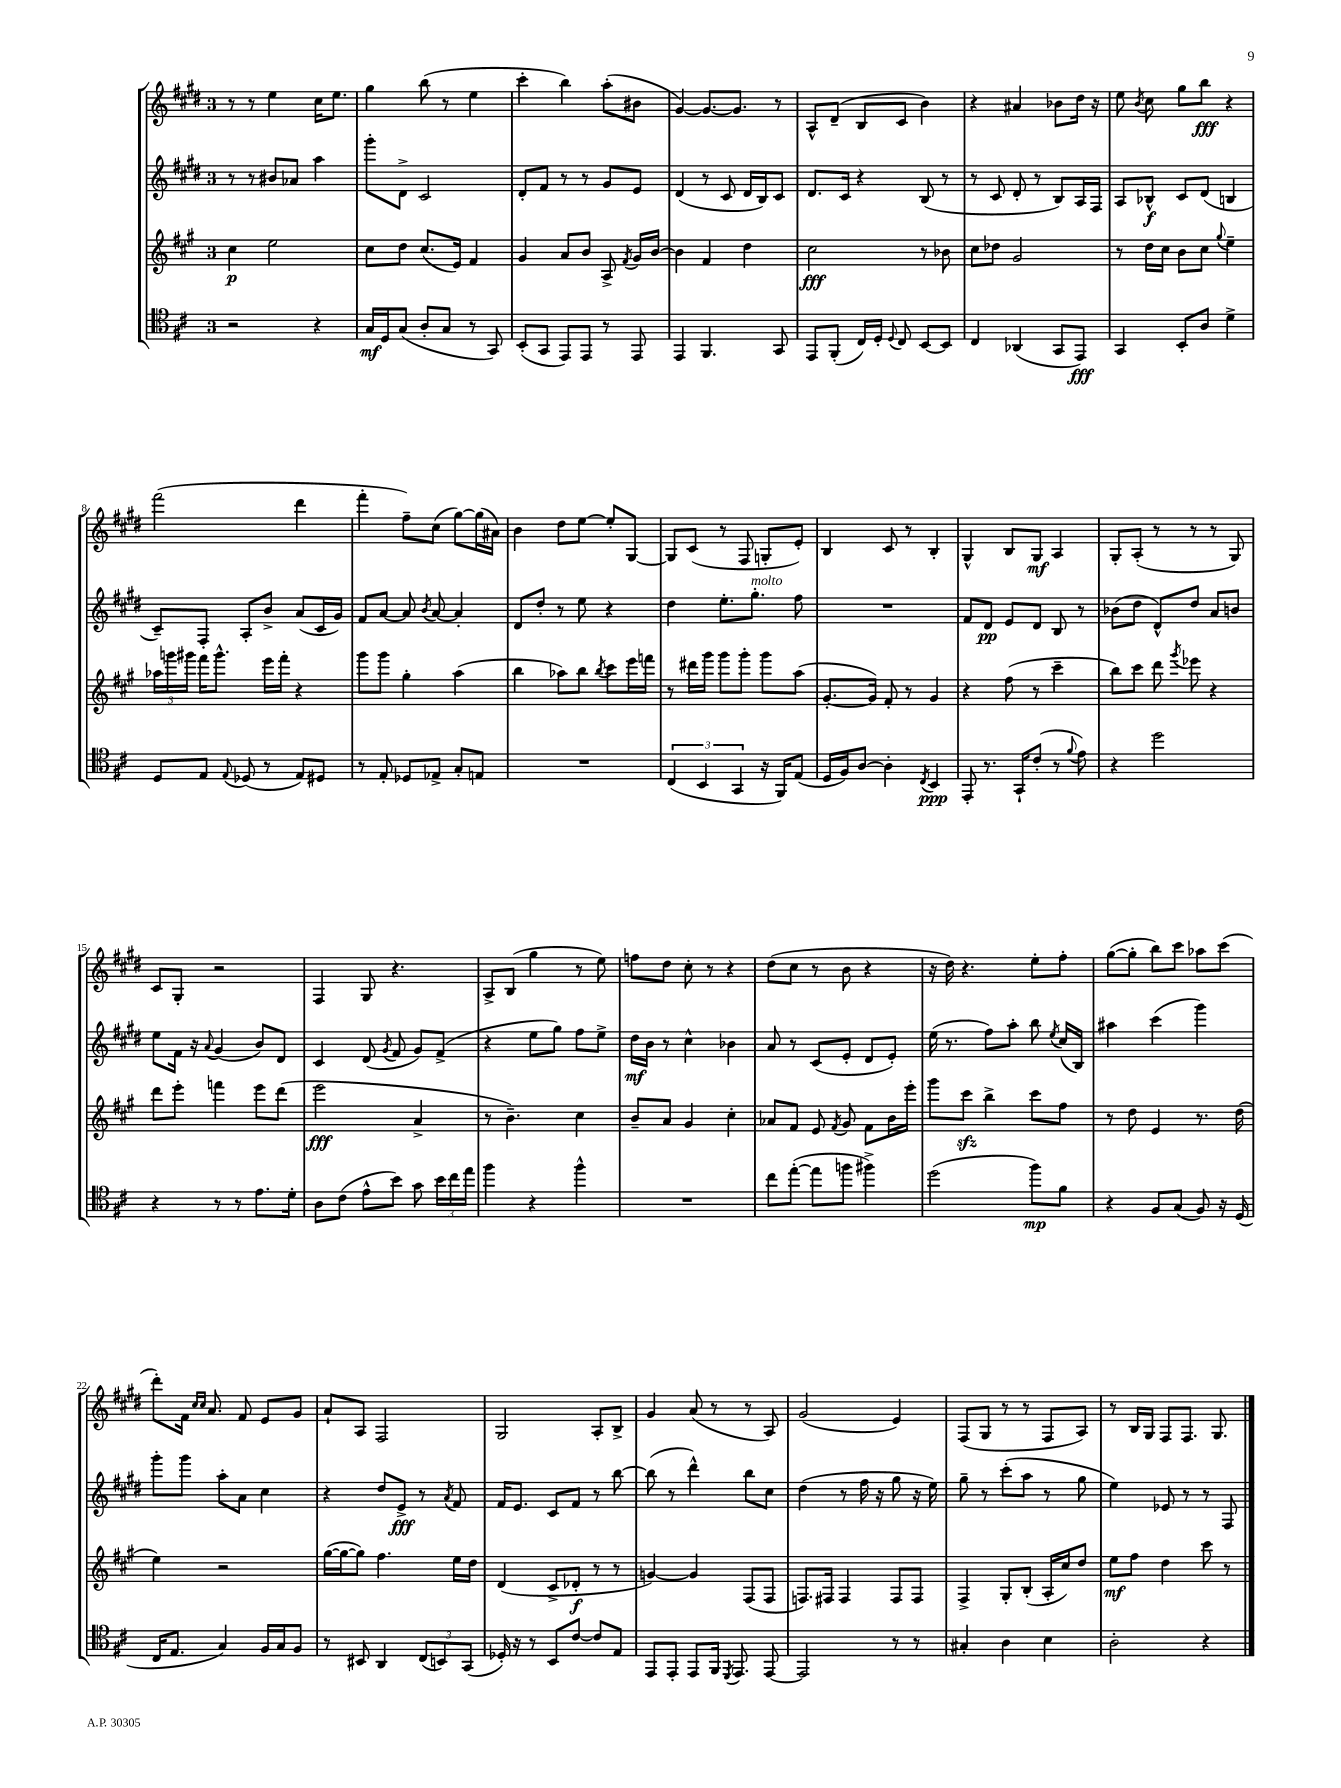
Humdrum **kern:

**kern	**kern	**kern	**kern
*staff4	*staff3	*staff2	*staff1
*clefC4	*clefG2	*clefG2	*clefG2
*k[f#c#]	*k[f#c#g#]	*k[f#c#g#d#]	*k[f#c#g#d#]
*M3/4	*M3/4	*M3/4	*M3/4
2r	4cc#	8r	8r
.	.	8r	8r
.	2ee	8b#	4ee
.	.	8a-	.
4r	.	4aa	16cc#
.	.	.	8.ee
=	=	=	=
16G	8cc#	8ggg#'	4gg#
16D	.	.	.
(8G	8dd	8d#^	.
8A'	(8.cc#	2c#	(8bb
8G	.	.	8r
.	16e)	.	.
8r	4f#	.	4ee
8GG)	.	.	.
=	=	=	=
(8BB'	4g#	8d#'	4ccc#'
8GG	.	8f#	.
8EE)	8a	8r	4bb)
8EE	8b	8r	.
8r	8A^	8g#	(8aa'
.	8qf#	.	.
8EE	16g#	8e	8b#
.	[16b	.	.
=	=	=	=
4EE	4b]	(4d#	[4g#)
4.FF#	4f#	8r	8.g#_
.	.	8c#	.
.	.	.	8.g#]
.	4dd	16d#	.
.	.	16B)	.
8GG	.	8c#	8r
=	=	=	=
8EE	2cc#	8.d#	8A^^
(8FF#'	.	.	(8d#~
.	.	16c#	.
16C#)	.	4r	8B
16D'	.	.	.
8qqD	.	.	.
8C#	.	.	8c#
[8BB	8r	(8B	4b)
8BB]	8b-	8r	.
=	=	=	=
4C#	8cc#	8r	4r
.	8dd-	8c#	.
(4AA-	2g#	8d#'	4a#
.	.	8r	.
8GG	.	8B)	8b-
8EE)	.	16A	16dd#
.	.	16F#	16r
=	=	=	=
4GG	8r	8A	8ee
.	.	.	8qb
.	16dd	8B-^^	8cc#
.	16cc#	.	.
8BB'	8b	8c#	8gg#
8A	8cc#	(8d#	8bb
.	8qqgg#	.	.
4d^	4ee~	4B	4r
=	=	=	=
8D	24aa-	8c#~)	(2fff#
.	24ggg	.	.
.	24ggg#	.	.
8E	16fff#	8F#'	.
.	8.ggg#^^	.	.
8qqE	.	.	.
(8D-	.	8A'	.
8r	16eee	8b^	.
.	16fff#'	.	.
8E)	4r	(8a	4ddd#
8D#	.	16c#	.
.	.	16g#)	.
=	=	=	=
8r	8ggg#	8f#	4fff#'
8E'	8ggg#	[8a	.
8D-	4gg#'	8a]	8ff#~)
.	.	8qb	.
8E-^	.	[8a	(8cc#
8G'	(4aa	4a']	[8gg#)
8E	.	.	(16gg#]
.	.	.	16a#)
=	=	=	=
2.r	4bb	8d#	4b
.	.	8dd#'	.
.	8aa-)	8r	8dd#
.	8bb	8ee	[8ee
.	8qbb	.	.
.	8ccc#	4r	8ee']
.	16eee	.	[8G#
.	16fff	.	.
=	=	=	=
(6C#	8r	4dd#	8G#]
.	16ddd#	.	(8c#
6BB	.	.	.
.	16ggg#	.	.
.	8ggg#	8.ee'	8r
6GG	.	.	.
.	8ggg#'	.	8F#
.	.	8.gg#'	.
16r	8ggg#	.	8G'
16FF#)	.	.	.
(8E	(8aa	8ff#	8e')
=	=	=	=
16D	[8.g#'	2.r	4B
16F#)	.	.	.
[8A	.	.	.
.	16g#])	.	.
4A']	8f#'	.	8c#
.	8r	.	8r
8qC#	.	.	.
4BB	4g#	.	4B'
=	=	=	=
8EE'	4r	8f#	4G#^^
8.r	.	8d#	.
.	(8ff#	8e	8B
16GG`	.	.	.
(8c#'	8r	8d#	8G#
8r	4ccc#~	8B	4A
8qqf#	.	.	.
8e)	.	8r	.
=	=	=	=
4r	8bb)	(8b-	8G#'
.	8ccc#	8dd#	(8A'
2dd	8ddd	8d#^^)	8r
.	8qggg#	.	.
.	8eee-	8dd#	8r
.	4r	8a	8r
.	.	8b	8G#)
=	=	=	=
4r	8ddd	8ee	8c#
.	8eee'	16f#	8G#'
.	.	16r	.
.	.	8qqa	.
8r	4fff	(4g#	2r
8r	.	.	.
8.e	8eee	8b)	.
.	(8ddd	8d#	.
16d'	.	.	.
=	=	=	=
8A	2eee	4c#	4F#
(8c#	.	.	.
8e^^	.	(8d#	8G#
.	.	8qg#	.
8b)	.	8f#	4.r
8g	4a^	8g#)	.
24b	.	(8f#^	.
24cc#	.	.	.
24ee	.	.	.
=	=	=	=
4ff#	8r	4r	8A^
.	4.b~)	.	(8B
4r	.	8ee	4gg#
.	.	8gg#)	.
4ff#^^	4cc#	8ff#	8r
.	.	8ee^	8ee)
=	=	=	=
2.r	8b~	16dd#	8ff
.	.	16b	.
.	8a	8r	8dd#
.	4g#	4cc#^^	8cc#'
.	.	.	8r
.	4cc#'	4b-	4r
=	=	=	=
8cc#	8a-	8a	(8dd#
([8ee'	8f#	8r	8cc#
8ee]	8e	(8c#	8r
.	8qf#	.	.
8ff	8g#	8e'	8b
4ff#^)	8f#	8d#	4r
.	16b	8e')	.
.	16eee'	.	.
=	=	=	=
(2dd	8ggg#	(16ee	16r
.	.	8.r	16dd#)
.	8ccc#	.	4.r
.	4bb^	8ff#)	.
.	.	8aa'	.
8ff#)	8ccc#	8bb	8ee'
.	.	8qee	.
8f#	8ff#	(16cc#	8ff#'
.	.	16B)	.
=	=	=	=
4r	8r	4aa#	([8gg#
.	8dd	.	8gg#']
8F#	4e	(4ccc#	8bb)
(8G	.	.	8ccc#
8F#)	8.r	4ggg#)	8aa-
16r	.	.	(8ccc#
(16D	(16dd	.	.
=	=	=	=
16C#	4ee)	8ggg#'	8ddd#')
8.E	.	.	.
.	.	8ggg#	16f#
.	.	.	16qqcc#
.	.	.	16qqcc#
.	.	.	8.a
4G)	2r	8aa'	.
.	.	8a	8f#
16F#	.	4cc#	8e
16G	.	.	.
8F#	.	.	8g#
=	=	=	=
8r	([16gg#	4r	8a`
.	16gg#_	.	.
8BB#	8gg#])	.	8A
4AA	4.ff#	8dd#	2F#
.	.	8e^	.
(12C#	.	8r	.
12BB)	.	.	.
.	.	8qa	.
.	16ee	8f#	.
(12GG	.	.	.
.	16dd	.	.
=	=	=	=
16D-')	(4d	16f#	2G#
16r	.	8.e	.
8r	.	.	.
8BB	8c#^	8c#	.
[8c#	8d-'	8f#	.
8c#]	8r	8r	8A'
8E	8r	[8bb	8B^
=	=	=	=
8EE	[4g)	(8bb]	4g#
8EE'	.	8r	.
8EE	4g]	4ddd#^^)	(8a
16FF#	.	.	8r
8qDD	.	.	.
8.EE	.	.	.
.	(8F#	8bb	8r
[8EE	8F#	8cc#	8A)
=	=	=	=
2EE]	8.F)	(4dd#	(2g#
.	16F#	.	.
.	4F#	8r	.
.	.	16ff#	.
.	.	16r	.
8r	8F#	8gg#	4e)
8r	8F#	16r	.
.	.	16ee)	.
=	=	=	=
4G#'	4F#^	8gg#~	(8F#
.	.	8r	8G#
4A	8G#'	(8ccc#'	8r
.	(8B'	8aa	8r
4B	16A'	8r	8F#
.	16cc#)	.	.
.	8dd	8gg#	8A)
=	=	=	=
2A'	8ee	4ee)	8r
.	8ff#	.	16B
.	.	.	16G#
.	4dd	8e-	8F#
.	.	8r	8.F#
4r	8ccc#	8r	.
.	.	.	8.G#
.	8r	8F#	.
==	==	==	==
*-	*-	*-	*-
